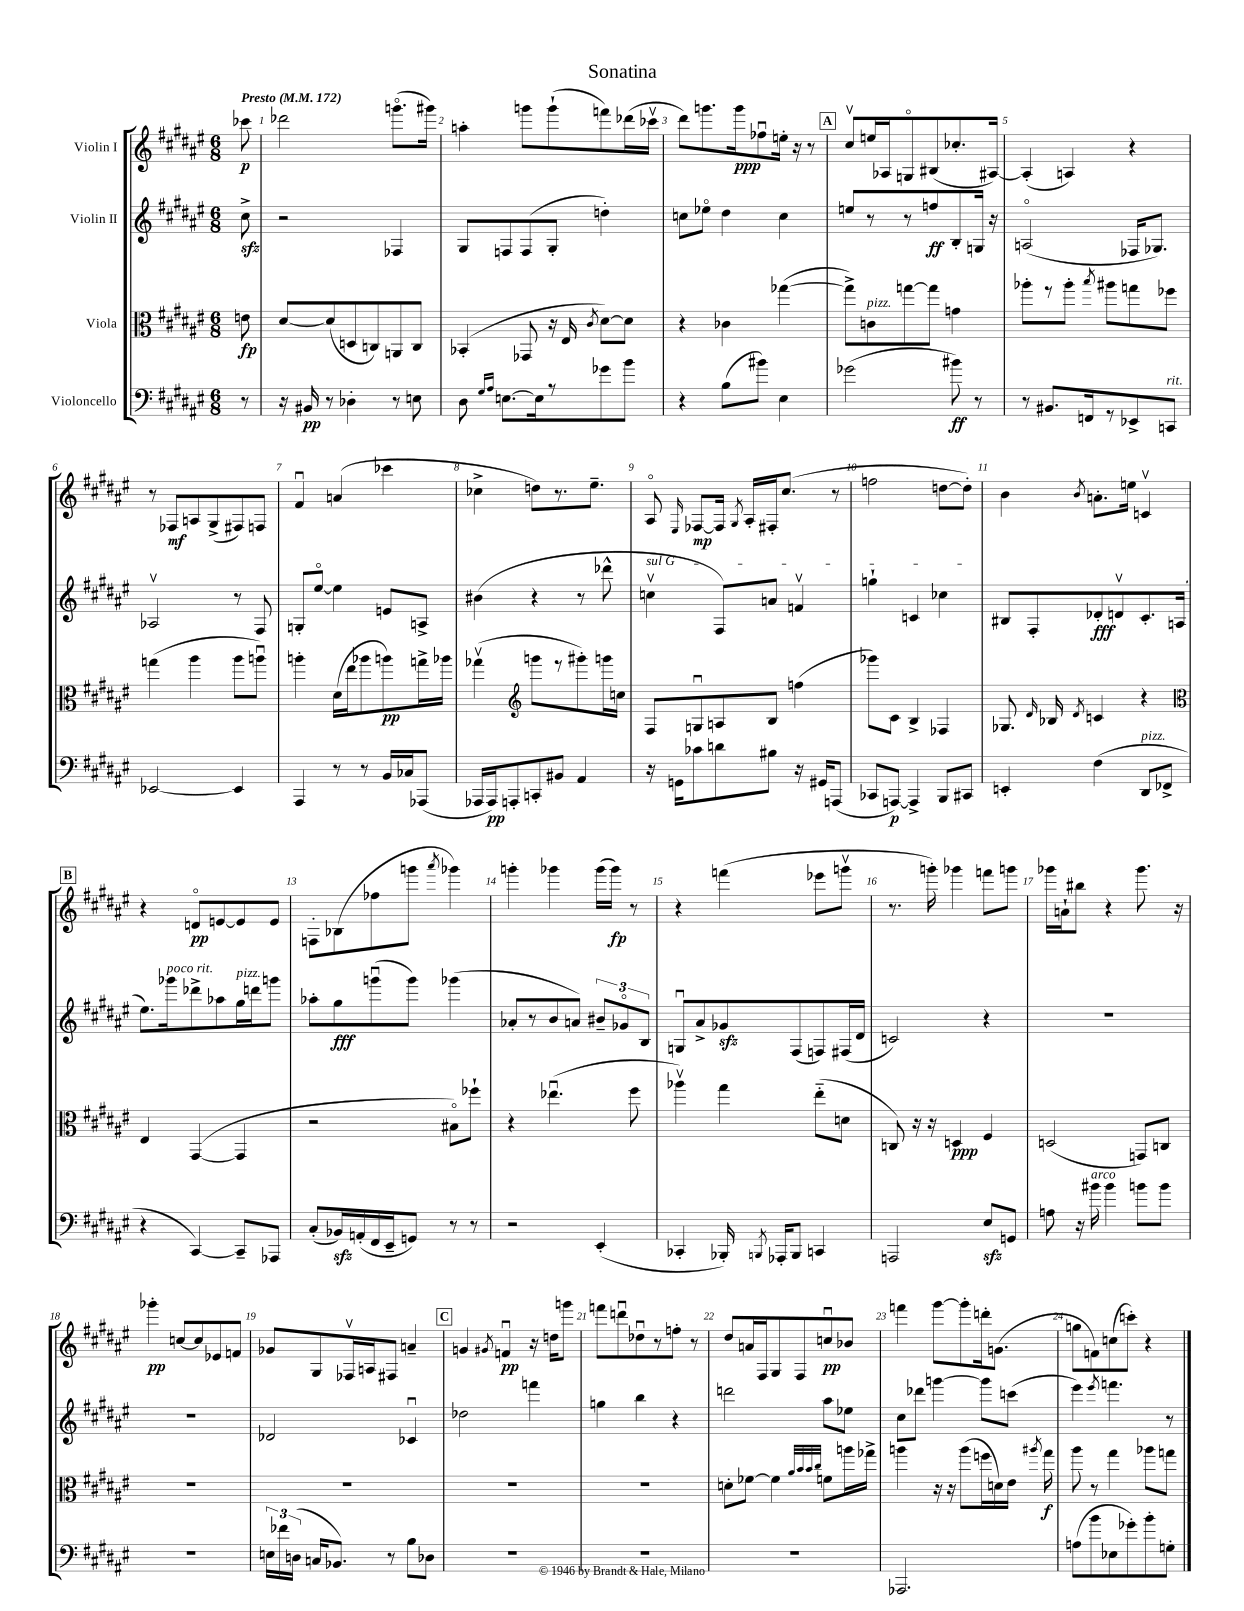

**kern	**dynam	**kern	**dynam	**kern	**dynam	**kern	**dynam
*part4	*part4	*part3	*part3	*part2	*part2	*part1	*part1
*staff4	*staff4	*staff3	*staff3	*staff2	*staff2	*staff1	*staff1
*I"Violoncello	*	*I"Viola	*	*I"Violin II	*	*I"Violin I	*
*clefF4	*	*clefC3	*	*clefG2	*	*clefG2	*
*k[f#c#g#d#a#e#]	*	*k[f#c#g#d#a#e#]	*	*k[f#c#g#d#a#e#]	*	*k[f#c#g#d#a#e#]	*
*M6/8	*	*M6/8	*	*M6/8	*	*M6/8	*
*MM172	*	*MM172	*	*MM172	*	*MM172	*
=	=	=	=	=	=	=	=
!	!	!	!	!	!	!LO:TX:a:B:t=Presto	!
8r	.	8en\	fp	8cc#zz^\	.	8ccc-X\	p
=1	=1	=1	=1	=1	=1	=1	=1
16r	.	[8d#/L	.	2r	.	2ddd-X\	.
16BB#X/	pp	.	.	.	.	.	.
8r	.	(8d#/]	.	.	.	.	.
4D-X'\	.	8Dn/	.	.	.	.	.
.	.	8Cn/)	.	.	.	.	.
8r	.	8AAn/	.	4F-X/	.	(8.gggn\L	.
8En\	.	8C/J	.	.	.	.	.
.	.	.	.	.	.	16ggg#X\Jk)	.
=2	=2	=2	=2	=2	=2	=2	=2
8D#\	.	(4BB-X'/	.	8G#/L	.	4aan'\	.
16qqG#/LL	.	.	.	.	.	.	.
16qqA#/JJ	.	.	.	.	.	.	.
[8.En\L	.	.	.	8Fn/	.	.	.
.	.	8GG-X/	.	(8F/	.	8gggn\L	.
16E\k]	.	.	.	.	.	.	.
8r	.	16r	.	8G#'/J	.	(8ggg`\	.
.	.	16E#/	.	.	.	.	.
.	.	8qc#/	.	.	.	.	.
8g-X\	.	[8d#\L)	.	4ddn'\)	.	8fffn\)	.
8b\J	.	8d#\J]	.	.	.	(16ddd-X\L	.
.	.	.	.	.	.	16ccc-Xv\JJ	.
=3	=3	=3	=3	=3	=3	=3	=3
4r	.	4r	.	8ccn\L	.	8ddd#\L)	.
.	.	.	.	8ee-X\J	.	8.gggn\	.
(8B\L	.	4c-X\	.	4dd#\	.	.	.
.	.	.	.	.	.	16ggg\k	ppp
8b#X\J)	.	.	.	.	.	8ff-Xu\	.
4E#\	.	([4gg-X\	.	4cc\	.	16een'\Jk	.
.	.	.	.	.	.	16r	.
.	.	.	.	.	.	8r	.
!!LO:REH:place=s1:t=A
=4	=4	=4	=4	=4	=4	=4	=4
(2g-X\	.	8gg-^\L])	.	8een/L	.	8cc#v/L	.
!	!	!LO:TX:a:i:t=pizz.	!	!	!	!	!
.	.	8cn\	.	8r	.	16een/L	.
.	.	.	.	.	.	16A-X/J	.
.	.	[8ggn\	.	8r	.	8Gn/	.
.	.	8gg\J]	.	8ffn/	ff	(8B#X/	.
8b#X\)	ff	4gn\	.	8B'/	.	8.cc-X'/	.
8r	.	.	.	16Gn/Jk	.	.	.
.	.	.	.	16r	.	[16A#X/Jk)	.
=5	=5	=5	=5	=5	=5	=5	=5
8r	.	8aa-X'\L	.	(2An/	.	(4A#'/]	.
8.BB#X/L	.	8r	.	.	.	.	.
.	.	8aa-'\J	.	.	.	4An/)	.
16FFn/k	.	.	.	.	.	.	.
.	.	8qbb/	.	.	.	.	.
8r	.	8aa#X\L	.	.	.	.	.
8EE-X^/	.	8ggn\	.	16F-X/KL	.	4r	.
.	.	.	.	8.G-X/J)	.	.	.
!LO:TX:a:i:t=rit.	!	!	!	!	!	!	!
8CCn/J	.	8ff-X\J	.	.	.	.	.
!!LO:LB:g=z
=6	=6	=6	=6	=6	=6	=6	=6
[2EE-X/	.	(4ggn\	.	2A-Xv/	.	8r	.
.	.	.	.	.	.	8F-X/L	mf
.	.	4aa#\	.	.	.	8An/	.
.	.	.	.	.	.	(8G#^/	.
4EE-/]	.	8aa#\L	.	8r	.	8F#X/)	.
.	.	8aanu\J)	.	8F#/	.	8Fn/J	.
=7	=7	=7	=7	=7	=7	=7	=7
4AAA#/	.	4aan'\	.	8Gn'/L	.	4f#u/	.
.	.	.	.	[8ee#/J	.	.	.
8r	.	(16d#\LL	.	4ee#\]	.	(4an/	.
.	.	16ee#\J	.	.	.	.	.
8r	.	8aa-X\	.	.	.	.	.
16BB/LL	.	8aan\)	pp	8en/L	.	4ccc-X\	.
16C-X/J	.	.	.	.	.	.	.
(8AAA-X/J	.	16ggn^\L	.	8An^/J	.	.	.
.	.	16aa-X\JJ	.	.	.	.	.
=8	=8	=8	=8	=8	=8	=8	=8
16AAA-X/LL	.	(4gg-Xv\	.	(4b#X\	.	4cc-X^\	.
16AAA-/J)	pp	.	.	.	.	.	.
8AAAn'/	.	.	.	.	.	.	.
*	*	*clefG2	*	*	*	*	*
8CCn'/	.	8gggn\L	.	4r	.	8ddn\L)	.
8BB#X/J	.	8r	.	.	.	8.r	.
4AA#/	.	8ggg#X'\)	.	8r	.	.	.
.	.	.	.	.	.	8.ee#~\J	.
.	.	16gggn\L	.	8ddd-X^^\	.	.	.
.	.	16ccn\JJ	.	.	.	.	.
=9	=9	=9	=9	=9	=9	=9	=9
!	!	!	!	!LO:TX:a:i:t=sul G	!	!	!
16r	.	8F#/L	.	4ccnv\	.	8A#/	.
16GGn\KL	.	.	.	.	.	.	.
.	.	.	.	.	.	16qqE#/	.
8c-X\	.	8Gnu/	.	.	.	[8F-X/L	mp
8dn\	.	8An/	.	8F#/L)	.	16F-/Jk]	.
.	.	.	.	.	.	8qG#/	.
.	.	.	.	.	.	16A#'/LL	.
8B#X\J	.	8B/J	.	8an/J	.	16F#X'/J	.
.	.	.	.	.	.	(8.cc#/J	.
16r	.	(4ffn\	.	4fnv/	.	.	.
16GG#X/KL	.	.	.	.	.	.	.
(8AAAn/J	.	.	.	.	.	8r	.
=10	=10	=10	=10	=10	=10	=10	=10
8CC-X/L	.	8ggg-X\L)	.	4ggn`\	.	2ffn\	.
[8AAAn/J)	p	8c#\J	.	.	.	.	.
4AAA^/]	.	4B^/	.	4cn/	.	.	.
8BBB/L	.	4F-X/	.	4cc-X\	.	[8ddn\L	.
8CC#X/J	.	.	.	.	.	8dd'\J])	.
=11	=11	=11	=11	=11	=11	=11	=11
4EEn'/	.	8.G-X/	.	8B#X/L	.	4b\	.
.	.	.	.	8F#'/	.	.	.
.	.	16qqd#/	.	.	.	.	.
.	.	16B-X/	.	.	.	.	.
.	.	8qd#/	.	.	.	8qb/	.
(4F#\	.	4cn/	.	8d-X'/	fff	8.an'\L	.
.	.	.	.	8dnv/	.	.	.
.	.	.	.	.	.	16een\Jk	.
!LO:TX:a:i:t=pizz.	!	!	!	!	!	!	!
8DD#/L	.	4r	.	8.c#'/	.	4cnv/	.
8FF-X^/J	.	.	.	.	.	.	.
.	.	.	.	(16An/Jk	.	.	.
!!LO:LB:g=z
!!LO:REH:place=s1:t=B
=12	=12	=12	=12	=12	=12	=12	=12
*	*	*clefC3	*	*	*	*	*
4r	.	4E#/	.	8.ee#\L)	.	4r	.
!	!	!	!	!LO:TX:a:i:t=poco rit.	!	!	!
.	.	.	.	16ggg-X\k	.	.	.
[4CC#/)	.	([4GG#/	.	8ddd-X^\	.	8dn/L	pp
.	.	.	.	8aa-X\	.	[8en/	.
!	!	!	!	!LO:TX:a:i:t=pizz.	!	!	!
8CC#~/L]	.	4GG#/]	.	16gg#\L	.	8e/]	.
.	.	.	.	16dddn\J	.	.	.
8AAA-X/J	.	.	.	8gggn\J	.	8e/J	.
=13	=13	=13	=13	=13	=13	=13	=13
(8C#'/L	.	2r	.	8aa-X'\L	.	8Fn'\L	.
16BB-Xzz/L)	.	.	.	8gg#\	fff	(8B-X\	.
(16AAn'/	.	.	.	.	.	.	.
16FF#/	.	.	.	(8gggnu\	.	8ff-X\	.
16EE#~/J	.	.	.	.	.	.	.
8GGn/J)	.	.	.	8ggg\J)	.	8gggn\J	.
.	.	.	.	.	.	8qaaa#/	.
8r	.	8B#X\L)	.	(4ggg-X\	.	4ggg-X\)	.
8r	.	8ff-X`\J	.	.	.	.	.
=14	=14	=14	=14	=14	=14	=14	=14
2r	.	4r	.	8a-X'/L	.	4gggn'\	.
.	.	.	.	8r	.	.	.
.	.	(4.ee-Xu\	.	8b/	.	4ggg-X\	.
.	.	.	.	8an/J)	.	.	.
(4EE#'/	.	.	.	12b#X~/L	.	(16ggg-\LL	.
.	.	.	.	.	.	16ggg-\JJ)	fp
.	.	.	.	12g-X/	.	.	.
.	.	8ff#\	.	.	.	8r	.
.	.	.	.	12B/J	.	.	.
=15	=15	=15	=15	=15	=15	=15	=15
4CC-X'/	.	4aa-Xv\)	.	8Gnu/L	.	4r	.
.	.	.	.	8a#^/	.	.	.
16BBB-X'/)	.	4gg#\	.	8g-Xzz/	.	(4fffn\	.
8qBBBn/	.	.	.	.	.	.	.
16AAA-X'/KL	.	.	.	.	.	.	.
8BBB/J	.	.	.	(8F#/	.	.	.
4CCn/	.	(8ee#\L	.	8Fn/)	.	8eee-X\L	.
.	.	8dn\J	.	(16F#X/L	.	8gggnv\J	.
.	.	.	.	16d#/JJ	.	.	.
=16	=16	=16	=16	=16	=16	=16	=16
2AAAn/	.	8Cn/)	.	2cn/)	.	8.r	.
.	.	16r	.	.	.	.	.
.	.	16r	.	.	.	16gggn'\)	.
.	.	4Dn/	ppp	.	.	4ggg-X\	.
8E#zz/L	.	4F#/	.	4r	.	8fffn\L	.
8GGn/J	.	.	.	.	.	8gggn\J	.
=17	=17	=17	=17	=17	=17	=17	=17
8An\	.	(2Dn/	.	2.r	.	16ggg-X\LL	.
.	.	.	.	.	.	16an`\J	.
16r	.	.	.	.	.	8bb#X\J	.
!LO:TX:a:i:t=arco	!	!	!	!	!	!	!
16b#X\	.	.	.	.	.	.	.
4b#\	.	.	.	.	.	4r	.
8bn\L	.	8GGn/L)	.	.	.	8.ggg-\	.
8b\J	.	8Cn/J	.	.	.	.	.
.	.	.	.	.	.	16r	.
!!LO:LB:g=z
=18	=18	=18	=18	=18	=18	=18	=18
2.r	.	2.r	.	2.r	.	4ggg-X'\	pp
.	.	.	.	.	.	[8ccn/L	.
.	.	.	.	.	.	8cc/]	.
.	.	.	.	.	.	8e-X/	.
.	.	.	.	.	.	8fn/J	.
=19	=19	=19	=19	=19	=19	=19	=19
24En\LL	.	2.r	.	2d-X/	.	8g-X/L	.
24f-X\	.	.	.	.	.	.	.
(24Dn\JJ	.	.	.	.	.	.	.
16Cn/KL	.	.	.	.	.	8G#/	.
8.BB-X/J)	.	.	.	.	.	.	.
.	.	.	.	.	.	16F-Xv/L	.
.	.	.	.	.	.	16An/J	.
8r	.	.	.	.	.	8F#X/J	.
8B\L	.	.	.	4c-Xu/	.	4an~/	.
8D-X\J	.	.	.	.	.	.	.
!!LO:REH:place=s1:t=C
=20	=20	=20	=20	=20	=20	=20	=20
2.r	.	2.r	.	2dd-X\	.	4gn/	.
.	.	.	.	.	.	8qg#X/	.
.	.	.	.	.	.	4fnu/	pp
.	.	.	.	4fffn\	.	16r	.
.	.	.	.	.	.	16ddn\KL	.
.	.	.	.	.	.	8gggn\J	.
=21	=21	=21	=21	=21	=21	=21	=21
2.r	.	2.r	.	4ggn\	.	8fffn\L	.
.	.	.	.	.	.	8dddnu\	.
.	.	.	.	4bb\	.	8dd-Xu\	.
.	.	.	.	.	.	8r	.
.	.	.	.	4r	.	8ffn'\J	.
.	.	.	.	.	.	8r	.
=22	=22	=22	=22	=22	=22	=22	=22
2.r	.	8dn'\L	.	2dddn\	.	8dd#/L	.
.	.	[8f-X\J	.	.	.	16an/L	.
.	.	.	.	.	.	16F#/J	.
.	.	4f-\]	.	.	.	8G#/	.
.	.	.	.	.	.	8F#/	.
.	.	32qqa#/LLL	.	.	.	.	.
.	.	32qqb/	.	.	.	.	.
.	.	32qqb/	.	.	.	.	.
.	.	32qqcc#/JJJ	.	.	.	.	.
.	.	8fn\L	.	8aa#\L	.	8ccnu/	pp
.	.	16aan\L	.	8ee-X\J	.	8b-X/J	.
.	.	16gg-X^\JJ	.	.	.	.	.
=23	=23	=23	=23	=23	=23	=23	=23
2.AAA-X/	.	4aan\	.	8cc#\L	.	4fffn\	.
.	.	.	.	8ddd-X\J	.	.	.
.	.	16r	.	[4gggn\	.	[8ggg#\L	.
.	.	16r	.	.	.	.	.
.	.	(8aa\L	.	.	.	8ggg#'\]	.
.	.	16ffn\L	.	8ggg\L]	.	16dddn'\k	.
.	.	16dn\)	.	.	.	(8.gn\J	.
.	.	16e#\JJ	.	(8cccn\J	.	.	.
.	.	8qaa#X/	.	.	.	.	.
.	.	16gg#\	f	.	.	.	.
=24	=24	=24	=24	=24	=24	=24	=24
(8An\L	.	8aa#\	.	4eee#\)	.	8ggn\L	.
8b\	.	8r	.	.	.	8fn\)	.
.	.	.	.	8qeee#/	.	.	.
8E-X\	.	4gg#\	.	4.fffn\	.	(8ccn\	.
8g-X'\)	.	.	.	.	.	8cccn'\J)	.
8b'\	.	8aa-X\L	.	.	.	4r	.
8Gn'\J	.	8ggn\J	.	8r	.	.	.
==	==	==	==	==	==	==	==
*-	*-	*-	*-	*-	*-	*-	*-
